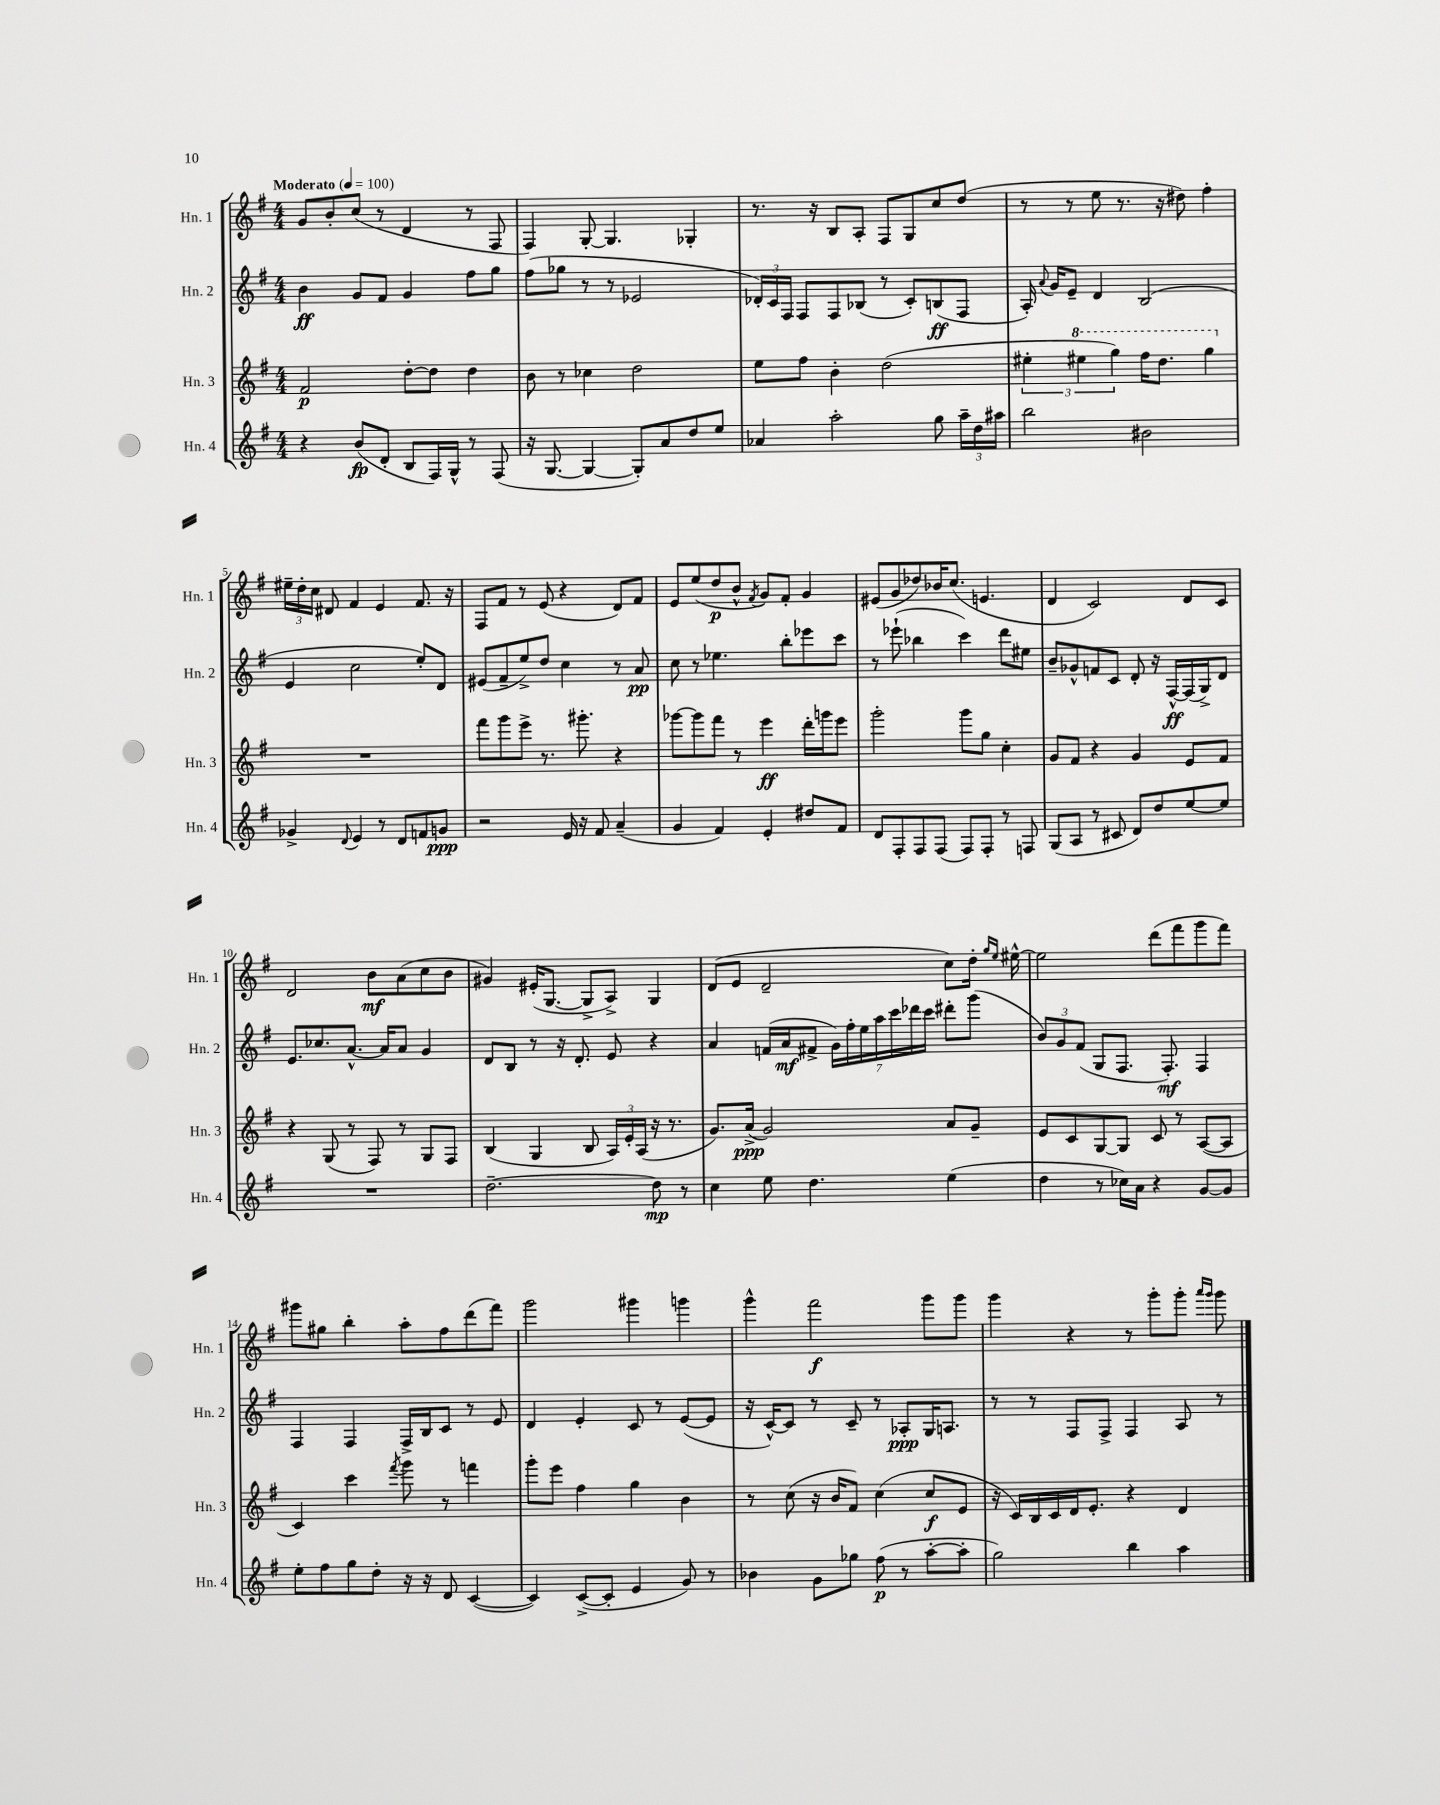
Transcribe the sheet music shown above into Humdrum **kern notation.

**kern	**kern	**kern	**kern
*staff4	*staff3	*staff2	*staff1
*clefG2	*clefG2	*clefG2	*clefG2
*k[f#]	*k[f#]	*k[f#]	*k[f#]
*M4/4	*M4/4	*M4/4	*M4/4
*MM100	*MM100	*MM100	*MM100
4r	2f#	4b	8g
.	.	.	8b'
(8b	.	8g	(8cc
8d'	.	8f#	8r
8B	[8dd'	4g	4d
16F#)	8dd]	.	.
16G^^	.	.	.
8r	4dd	8ff#	8r
(8F#	.	8gg	8F#
=	=	=	=
16r	8b	(8ff#	4F#)
[8.G	.	.	.
.	8r	8gg-	.
4G_	4cc-	8r	[8G'
.	.	8r	4.G]
8G'])	2dd	2e-	.
8a	.	.	.
8dd	.	.	4G-'
8ee	.	.	.
=	=	=	=
4a-	8ee	24d-')	8.r
.	.	24c	.
.	.	24F#	.
.	8ff#	8F#	.
.	.	.	16r
2aa'	4b'	8F#	8B
.	.	(8B-	8A'
.	(2dd	8r	8F#
.	.	8c')	8G
8gg	.	(8B	8cc
24aa~	.	8F#	(8dd
24dd	.	.	.
24aa#	.	.	.
=	=	=	=
2bb	6ee#'	16A')	8r
.	.	8qqa	.
.	.	16g	.
.	.	8e~	8r
.	6eee#	.	.
.	.	4d	8ee
.	6ggg)	.	.
.	.	.	8.r
2b#	16fff#	(2B	.
.	8.ddd	.	16r
.	.	.	8dd#)
.	4ggg	.	4ff#'
=	=	=	=
4g-^	1r	4e	24ee#~
.	.	.	24dd'
.	.	.	24cc
.	.	.	8d#
8qqd	.	.	.
4e	.	2cc	4f#
8r	.	.	4e
8d	.	.	.
8f	.	8ee')	8.f#
8g	.	8d	.
.	.	.	16r
=	=	=	=
2r	8fff#	(8e#	8F#
.	8ggg	8f#~	8f#
.	8eee^	8ee^)	8r
.	8.r	8dd	(8e
16e	.	4cc	4r
16r	8.ggg#'	.	.
8f#	.	.	.
(4a~	4r	8r	8d)
.	.	8a	8f#
=	=	=	=
4g	[8ggg-	8cc	8e
.	8ggg-]	8r	(8ee
4f#)	8fff#	4.ee-	8dd
.	8r	.	8b^^
.	.	.	8qf#
4e'	4eee	.	8g)
.	.	8bb'	8f#'
8dd#	16ddd'	8eee-	4g
.	16ggg	.	.
8f#	8eee	8ccc	.
=	=	=	=
8d	2ggg'	8r	(8e#
8F#'	.	(8eee-`	8g
8F#	.	4bb-	8dd-)
(8F#	.	.	16b-
.	.	.	(8.cc
8F#)	8ggg	4ccc)	.
8F#'	8gg	.	4.e
8r	4cc'	8ddd	.
8F	.	8ee#	.
=	=	=	=
(8G	8g	8b~	4d
8A	8f#	8g-^^	.
8r	4r	8f	2c)
8c#	.	8c	.
8d)	4g	8d'	.
8dd	.	16r	.
.	.	[16F#^^	.
[8ee	8e	(16F#]	8d
.	.	16G^)	.
8ee]	8f#	8d	8c
=	=	=	=
1r	4r	8.e	2d
.	.	8.cc-	.
.	(8G	.	.
.	8r	[8.a^^	.
.	8F#)	.	8b
.	.	16a]	.
.	8r	8a	(8a
.	8G	4g	8cc
.	8F#	.	8b
=	=	=	=
[2.dd~	(4B	8d	4g#)
.	.	8B	.
.	4G	8r	(16e#'
.	.	.	[8.G
.	.	16r	.
.	.	8.d'	.
.	8B	.	8G^]
.	24A)	8e	8A^)
.	24e'	.	.
.	(24A	.	.
8dd]	16r	4r	4G
.	8.r	.	.
8r	.	.	.
=	=	=	=
4cc	8.g)	4a	(8d
.	.	.	8e
.	(16a^	.	.
8ee	2g)	(16f	2d~
.	.	16a	.
4.dd	.	8f#^	.
.	.	28g)	.
.	.	28ff#'	.
.	.	28ee	.
.	.	28aa	.
.	.	28ccc	.
.	.	28ddd-	.
.	.	28ccc	.
(4ee	8a	8ddd#'	8cc)
.	8g~	(8ggg	16dd'
.	.	.	16qqgg
.	.	.	16qqee
.	.	.	[16ee#^^
=	=	=	=
4dd	8e	12b)	2ee#]
.	.	12g	.
.	8c	.	.
.	.	(12f#	.
8r	[8G	8G	.
16cc-)	8G]	8.F#	.
16a	.	.	.
4r	8c	.	(8ddd
.	.	8.F#')	.
.	8r	.	8fff#
[8g	([8A	4F#	8ggg
8g]	8A]	.	8fff#)
=	=	=	=
8ee'	4c)	4F#	8ggg#
8ff#	.	.	8gg#
8gg	4ccc	4F#	4bb'
8dd'	.	.	.
.	8qfff#	.	.
16r	8ggg	16F#^	8aa'
16r	.	16B	.
8d	8r	8c	8ff#
([4c	4fff	8r	(8ddd
.	.	8e	8fff#)
=	=	=	=
4c])	8ggg'	4d	2ggg
.	8eee	.	.
([8c^	4ff#	4e'	.
8c']	.	.	.
4e	4gg	8c	4ggg#
.	.	8r	.
8g)	4b	([8e	4ggg
8r	.	8e]	.
=	=	=	=
4b-	8r	16r	4ggg^^
.	.	[16c^^)	.
.	(8cc	8c]	.
8g	16r	8r	2fff#
.	16b	.	.
8gg-	8f#)	8c~	.
(8ff#	(4cc	8r	.
8r	.	8A-'	.
[8aa'	8cc	16G	8ggg
.	.	8.A	.
8aa']	8e	.	8ggg
=	=	=	=
2gg)	16r	8r	4ggg
.	16c)	.	.
.	16B	8r	.
.	16c	.	.
.	16d	8F#	4r
.	8.e'	.	.
.	.	8F#^	.
4bb	4r	4F#	8r
.	.	.	8ggg'
4aa	4d	8A	8ggg'
.	.	.	16qqaaa
.	.	.	16qqggg
.	.	8r	8ggg
==	==	==	==
*-	*-	*-	*-
